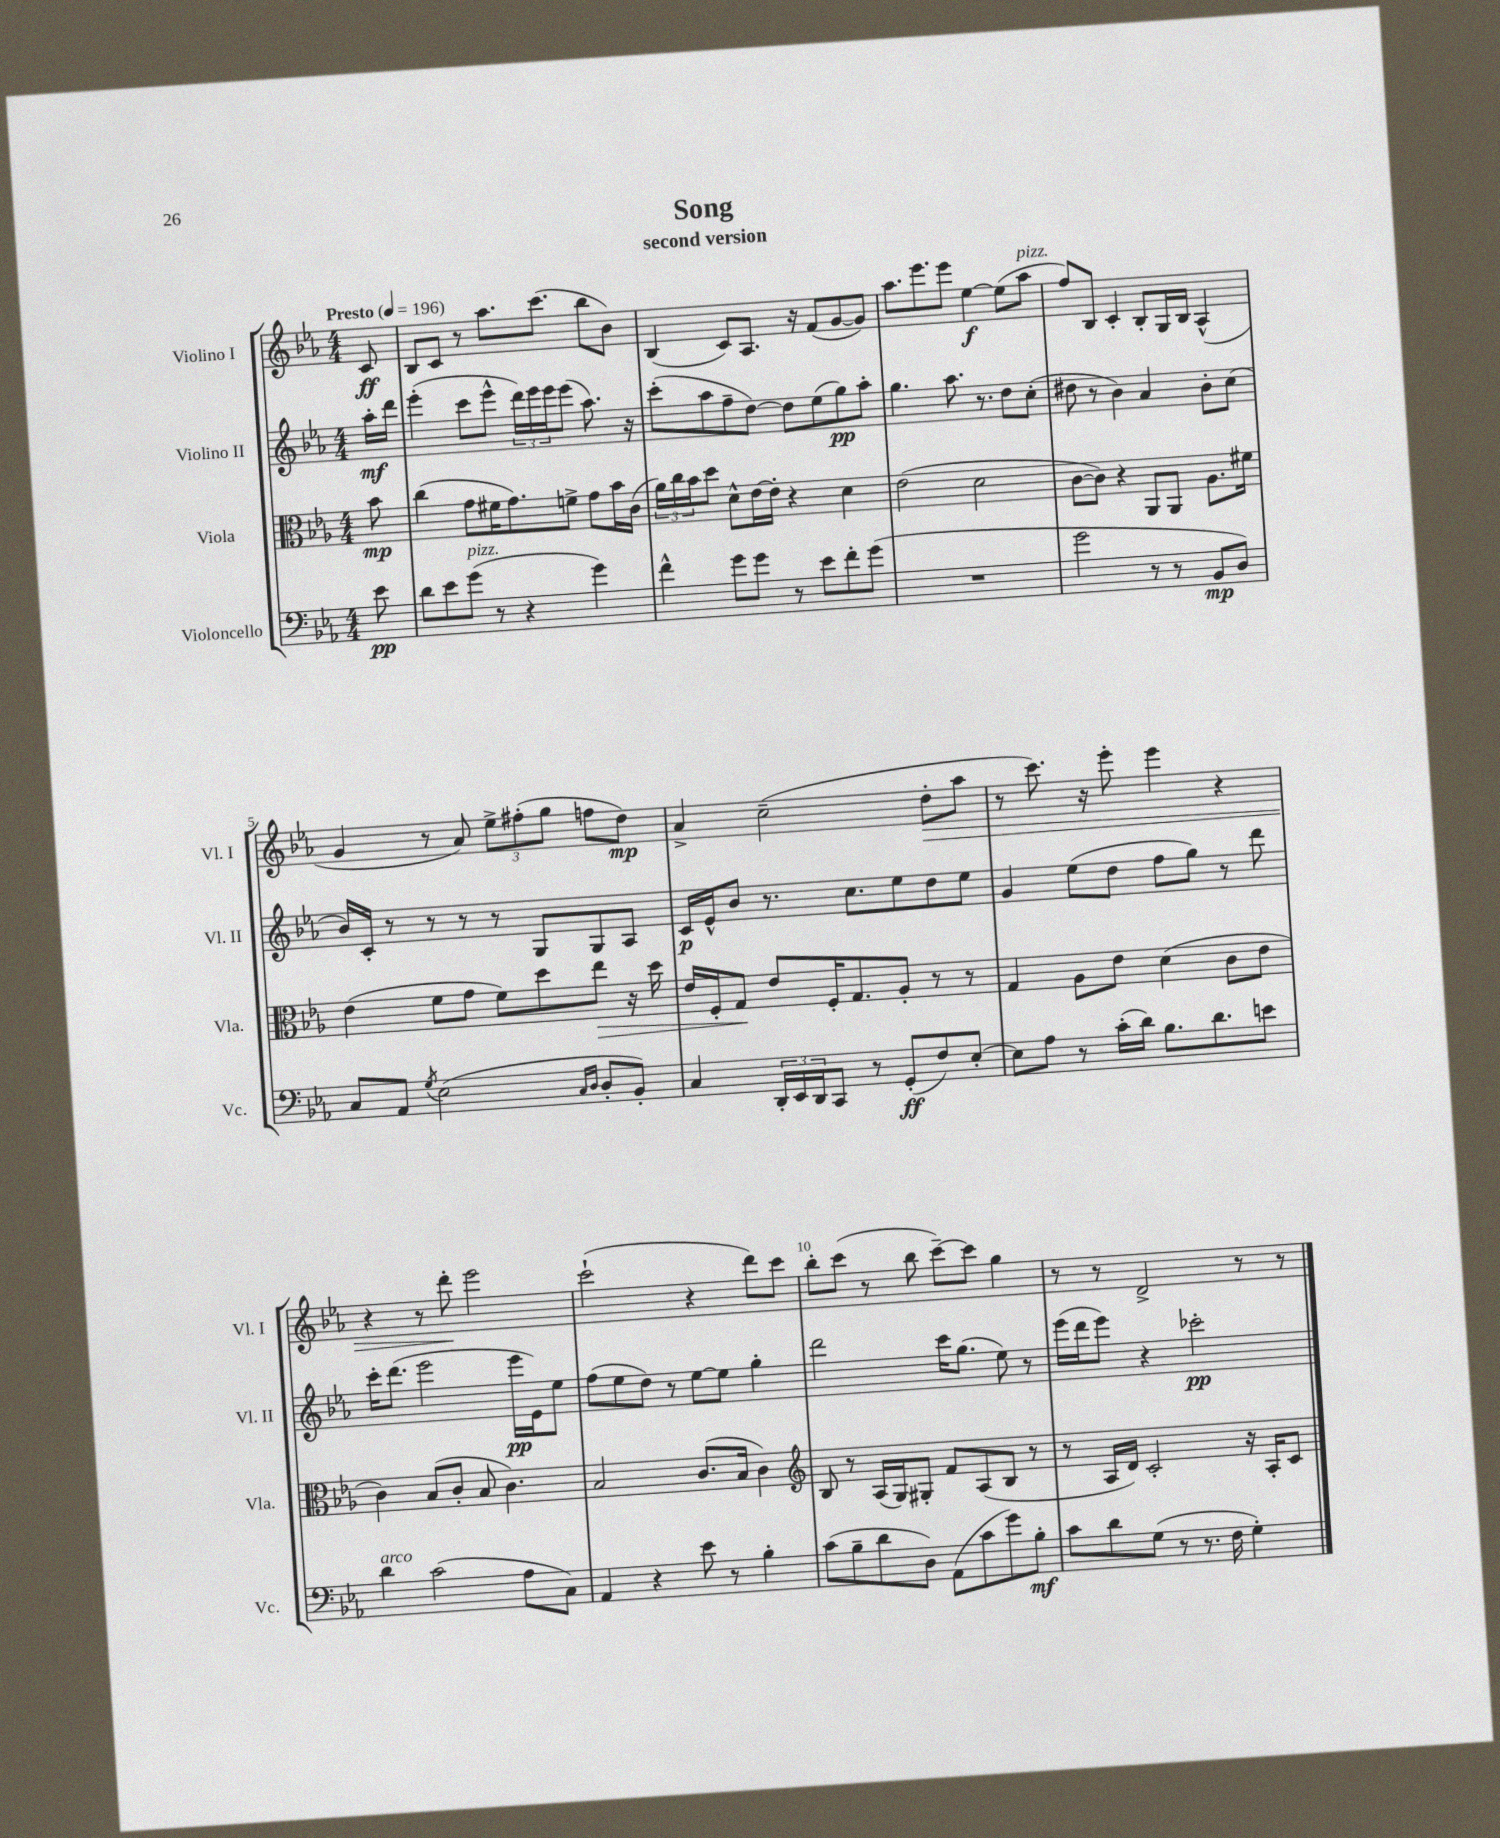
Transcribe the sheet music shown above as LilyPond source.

\header { title = "Song" subtitle = "second version" }
<<
\new StaffGroup <<
\new Staff = "s0" \with { instrumentName = "Violino I" shortInstrumentName = "Vl. I" } {
    \clef treble \key ees \major \numericTimeSignature \time 4/4 \partial 8 \tempo "Presto" 4 = 196
    c'8\ff |
    bes8 c'8 r8 aes''8. c'''8.( bes''8 bes'8) |
    bes4( c'8) aes8. r16 f'8( g'8~ g'8) |
    aes''8. ees'''8. ees'''8 ees''4~\f ees''8( aes''8^\markup { \italic "pizz." } |
    f''8) bes8 c'4-. bes8-. g16 bes16 aes4-^( |
    g'4 r8 aes'8) \tuplet 3/2 { ees''8-> fis''8-.( g''8 } f''8 d''8\mp) |
    aes'4-> c''2--( d''8-.\> aes''8 |
    r8 c'''8.) r16 ees'''8-. ees'''4 r4 |
    r4 r8 d'''8-.\! ees'''2 |
    c'''2-!( r4 d'''8) c'''8 |
    bes''8-. c'''8( r8 bes''8 c'''8~--) c'''8 g''4 |
    r8 r8 d'2-> r8 r8 \bar "|." |
}
\new Staff = "s1" \with { instrumentName = "Violino II" shortInstrumentName = "Vl. II" } {
    \clef treble \key ees \major \numericTimeSignature \time 4/4 \partial 8
    aes''16-.\mf d'''16 |
    ees'''4-.( c'''8 ees'''8-^ \tuplet 3/2 { d'''16) ees'''16 ees'''16 } ees'''8( aes''8.) r16 |
    c'''8-.( aes''8 f''8-- d''8~) d''8 ees''8( g''8\pp) aes''8-. |
    g''4. aes''8. r8. d''8 c''8-.( |
    dis''8 r8 bes'4) aes'4 bes'8-. c''8( |
    bes'16) c'16-. r8 r8 r8 r8 g8 g8 aes8 |
    c'16\p ees'16-^ bes'8 r8. c''8. ees''8 d''8 ees''8 |
    g'4 ees''8( d''8 f''8 g''8) r8 d'''8 |
    c'''16-. d'''8.( ees'''2 ees'''16\pp ees'16) ees''8 |
    f''8( ees''8 d''8) r8 ees''8~ ees''8 g''4-. |
    d'''2 c'''16 g''8.( ees''8) r8 |
    ees'''16( d'''16 ees'''8) r4 ces'''2-.\pp \bar "|." |
}
\new Staff = "s2" \with { instrumentName = "Viola" shortInstrumentName = "Vla." } {
    \clef alto \key ees \major \numericTimeSignature \time 4/4 \partial 8
    bes'8\mp |
    c''4( g'8 fis'16 g'8.) f'8-> g'8 bes'16 c'16( |
    \tuplet 3/2 { aes'16) c''16 bes'16 } d''8 d'8-^ ees'16~ ees'16-. r4 d'4 |
    ees'2( d'2 |
    c'8~ c'8) r4 aes,8 aes,8 aes8. fis'16 |
    ees'4( f'8 g'8 f'8) d''8 ees''8\> r16 d''16 |
    ees'16 f16-. g8\! ees'8 f16-. g8. aes8-. r8 r8 |
    g4 aes8 ees'8 d'4( c'8 ees'8 |
    c'4) bes8( c'8-. bes8 c'4.) |
    bes2 c'8.( bes16 c'4) |
    \clef treble bes8 r8 aes16( g16) gis8-. f'8 aes8( bes8 r8 |
    r8 aes16 d'16) c'2-. r16 aes16-. c'8 \bar "|." |
}
\new Staff = "s3" \with { instrumentName = "Violoncello" shortInstrumentName = "Vc." } {
    \clef bass \key ees \major \numericTimeSignature \time 4/4 \partial 8
    ees'8\pp |
    d'8 ees'8 g'8^\markup { \italic "pizz." }( r8 r4 g'4) |
    f'4-^ g'8 g'8 r8 ees'8 f'8-. g'8( |
    R1 |
    g'2 r8 r8 bes,8\mp d8) |
    c8 aes,8 \acciaccatura { g8 } ees2( \grace { c16 d16 } d8-. bes,8-.) |
    c4 \tuplet 3/2 { d,16-. ees,16 d,16 } c,8 r8 g,8-.\ff( f8) ees8~-. |
    ees8 aes8 r8 c'16-.( d'16) bes8. d'8. e'8 |
    d'4^\markup { \italic "arco" } c'2( aes8 c8) |
    aes,4 r4 ees'8 r8 bes4-. |
    c'8( bes8-- d'8 d8) aes,8( c'8 g'8) bes8-.\mf |
    c'8 d'8 g8( r8 r8. f16 g4-.) \bar "|." |
}
>>
>>
\layout { \context { \Score \override BarNumber.break-visibility = ##(#f #t #t) barNumberVisibility = #(every-nth-bar-number-visible 5) } }
